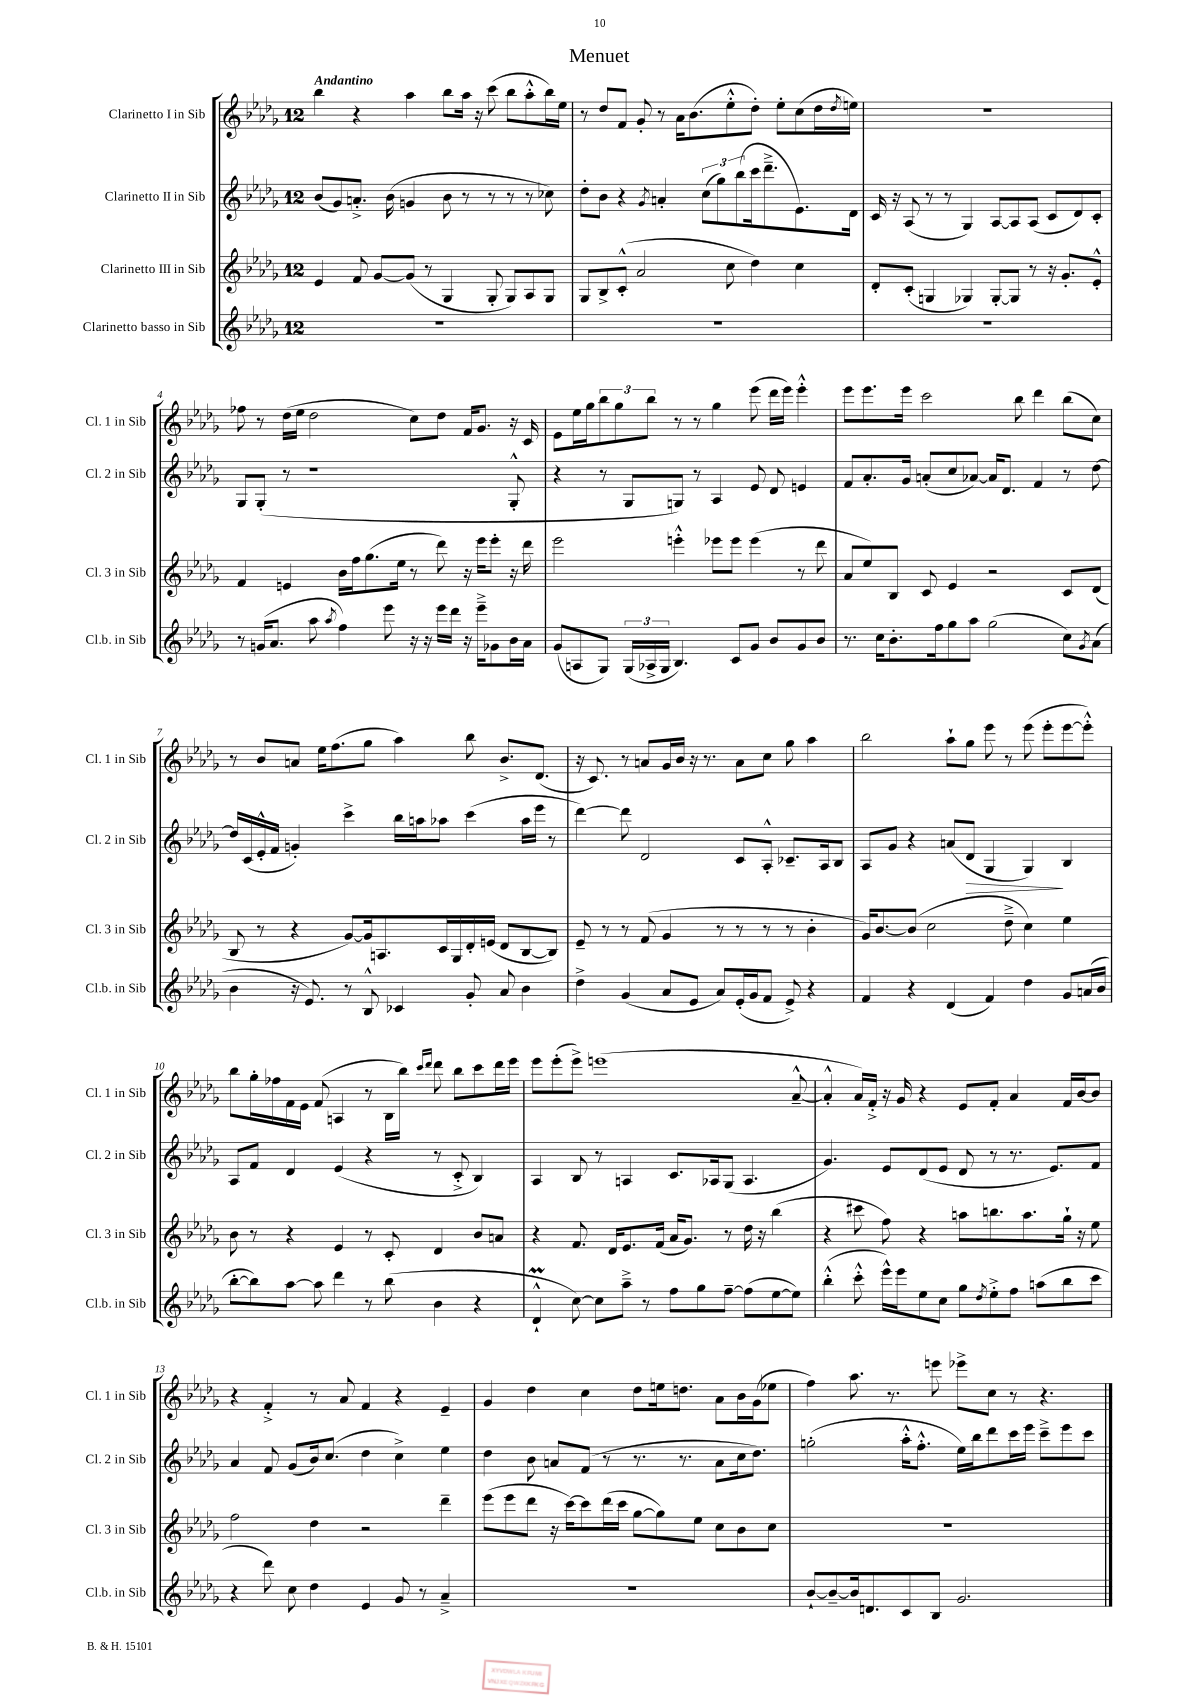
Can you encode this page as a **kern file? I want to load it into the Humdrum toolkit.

**kern	**kern	**kern	**kern
*staff4	*staff3	*staff2	*staff1
*clefG2	*clefG2	*clefG2	*clefG2
*k[b-e-a-d-g-]	*k[b-e-a-d-g-]	*k[b-e-a-d-g-]	*k[b-e-a-d-g-]
*M12/8	*M12/8	*M12/8	*M12/8
1.r	4e-/	(8b-/L	4bb-\
.	.	8g-/)	.
.	8f/	8.a'^/J	4r
.	[8g-/L	.	.
.	.	(16b-\	.
.	(8g-/]J	4g/	4aa-\
.	8r	.	.
.	4G-/	8b-\	8bb-\L
.	.	8r	16aa-\Jk
.	.	.	16r
.	8G-'/	8r	(8ccc\
.	8G-/L)	8r	8bb-\L
.	8A-/	8r	8aa-'^^\
.	8G-/J	8cc-\)	16bb-\L)
.	.	.	16ee-\JJ
=	=	=	=
1.r	8G-/L	8dd-'\L	8r
.	8B-^/	8b-\J	8dd-/L
.	(8c'^^/J	4r	8f/J
.	2a-/	.	8g-'/
.	.	8qg-/	.
.	.	4a'/	8r
.	.	.	16a-\LK
.	.	.	(8.b-\
.	.	(12cc\L	.
.	.	12gg-\)	.
.	8cc\	.	8ee-'^^\
.	.	(12bb-\	.
.	4dd-\)	16ccc\k	8dd-'\J)
.	.	8.ddd-~^\	.
.	.	.	8ee-'\L
.	4cc\	8.e-\)	(8cc\
.	.	.	16dd-\L
.	.	.	8qdd-/
.	.	16d-\Jk	16ee\JJ)
=	=	=	=
1.r	8d-'/L	16c/	1.r
.	.	16r	.
.	(8c'/J	(8A-/	.
.	4G/	8r	.
.	.	8r	.
.	4G-/)	4G-/)	.
.	[8G-'/L	[8A-/L	.
.	8G-/]J	8A-/]	.
.	8r	(8A-/J	.
.	16r	8c/L	.
.	8.g-'/L	.	.
.	.	8d-/)	.
.	8e-'^^/J	8c'/J	.
=	=	=	=
8r	4f/	8G-/L	8ff-\
(16g/LK	.	(8G-'/J	8r
8.a-/J	.	.	.
.	4e/	8r	(16dd-\LL
.	.	.	16ee-\JJ
8aa-\	.	1r	2dd-\
8qaa-/	.	.	.
4ff\)	16b-\LL	.	.
.	16ff\J	.	.
.	(8.gg-\	.	.
8eee-\	.	.	.
.	16ee-\Jk	.	.
16r	8r	.	8cc\L)
16r	.	.	.
16eee-\LL	8ddd-\)	.	8dd-\J
16ddd-\JJ	.	.	.
16r	16r	.	16f/LK
16eee-~^\LK	16eee-\LK	.	8.g-/J
8g-\	8eee-'\J	.	.
16b-\L	16r	8G-'^^/	16r
16a-\JJ	16ddd-\	.	16c/
=	=	=	=
(8g-/L	2eee-\	4r	8e-\L
8A/	.	.	16ee-\L
.	.	.	16gg-\J
8G-/J)	.	8r	12bb-\
.	.	.	12gg-\
(24G-/LL	.	8G-/L	.
24A-^/	.	.	12bb-\J
24G-/JJ	.	.	.
4.B-/)	4eee'^^\	8G/J)	8r
.	.	8r	8r
.	8eee-\L	4A-/	4gg-\
8c/L	8eee-\J	.	.
8g-/J	(4eee-\	8e-/	(8eee-\
8b-/L	.	8d-/	16ddd-\LL
.	.	.	16eee-\JJ)
8g-/	8r	4e/	4eee-'^^\
8b-/J	8ddd-\	.	.
=	=	=	=
8.r	8a-/L	8f/L	8eee-\L
.	8ee-/)	8.a-'/	8.eee-\
16cc\LK	.	.	.
8.b-'\	8B-/J	.	.
.	.	16g-/Jk	16eee-\Jk
.	8c/	(8a'/L	2ccc\
16ff\k	.	.	.
8gg-\	4e-/	8cc/	.
8aa-\J	.	[8a-/J)	.
(2gg-\	2r	16a-/]LK	.
.	.	8.d-/J	.
.	.	.	8bb-\
.	.	4f/	4ddd-\
8cc\L)	8c/L	8r	(8bb-\L
8qg-/	.	.	.
(8a-\J	(8d-/J	[8dd-\	8cc\J)
=	=	=	=
4b-\	8B-/	16dd-/]LL	8r
.	.	(16c/	.
.	8r	16e-'^^/	8b-/L
.	.	16f/JJ	.
16r	4r	4g'/)	8a/J
8.e-/)	.	.	.
.	.	.	16ee-\LK
.	.	.	(8.ff\
8r	[8g-/L)	4ccc^\	.
8B-^^/	16g-/]k	.	8gg-\J
.	8.A/	.	.
4c-/	.	16bb-\LL	4aa-\)
.	.	16aa\J	.
.	16c/L	8aa-\J	.
.	16G-/	.	.
8g-'/	16d-'/	(4ccc\	8bb-\
.	(16e/JJ	.	.
8a-/	8d-/L	.	8.b-^/L
4b-\	[8B-/	16aa-\LL	.
.	.	16eee-\JJ	(8.d-/J
.	8B-/]J)	8r	.
=	=	=	=
4dd-^\	8e-~/	[4ddd-\)	16r
.	.	.	8.c/)
.	8r	.	.
(4g-/	8r	8ddd-\]	8r
.	(8f/	2d-/	8a/L
8a-/L	4g-/	.	16g-/L
.	.	.	16b-/JJ
8e-/J	.	.	16r
.	.	.	8.r
8a-/L)	8r	.	.
(16e-'/L	8r	8c/L	8a\L
16g-/J	.	.	.
8f/J	8r	8A-'^^/J	8cc\J
8e-^/)	8r	8.c-~/L	8gg-\
4r	4b-'\	.	4aa-\
.	.	16A-/k	.
.	.	8B-/J	.
=	=	=	=
4f/	16g-/LK)	8A-/L	2bb-\
.	[8.b-/	.	.
.	.	8g-/J	.
4r	(8b-/]J	4r	.
.	2cc\	.	.
(4d-/	.	(8a/L	8aa-`\L
.	.	8d-/J	8gg-\J
4f/)	.	4G-/	8eee-\
.	8dd-~^\	.	8r
4dd-\	4cc\)	4G-/)	(8eee-\
.	.	.	8eee-'\L
8g-/L	4ee-\	4B-/	[8eee-\
(16a/L	.	.	8eee-'^^\]J)
16b-/JJ	.	.	.
=	=	=	=
[8bb-'\L	8b-\	8A-/L	8bb-\L
8bb-\])	8r	8f/J	16gg-'\L
.	.	.	16ff-\
[8aa-\J	4r	4d-/	16f\
.	.	.	16e-\JJ
8aa-\]	.	.	(8f/
4ddd-\	4e-/	(4e-/	4A/
8r	8r	4r	8r
(8bb-\	8c'/	.	16B-\LL
.	.	.	16bb-\JJ)
.	.	.	16qqccc/LL
.	.	.	16qqddd-/JJ
4b-\	4d-/	8r	8ddd-\
.	.	8c'^/	8bb-\L
4r	8b-/L	4B-/)	8ccc\
.	8a/J	.	16ddd-\L
.	.	.	16eee-\JJ
=	=	=	=
4d-`^^/	4r	4A-/	8eee-\L
.	.	.	(8eee-'\
[8cc\)	8.f/	8B-/	8eee-^\J)
8cc\]L	.	8r	(1eee
.	16d-/LK	.	.
8aa-~^\J	8.e-/	4A/	.
8r	.	.	.
.	(16f/Jk	.	.
8ff\L	16a-/LK	8.c/L	.
.	8.g-/J)	.	.
8gg-\	.	.	.
.	.	16A-/k	.
[8ff~\J	8r	(8G-/J	.
(8ff\]L	16dd-\	4.A-/	.
.	16r	.	.
[8ee-\	(4bb-\	.	.
8ee-\]J)	.	.	[8a-~^^/
=	=	=	=
(4bb-'^^\	4r	4.g-/)	4a-'^^/]
8ccc'^^\	8ccc#\	.	16a-/LL)
.	.	.	16f'^/JJ
16eee-^^\LL)	8ff\)	8e-/L	16r
16eee-\J	.	.	16g-/
8ee-\	4r	(8d-/	4r
8cc\J	.	8e-/J	.
8gg-\L	8aa\L	8d-/	8e-/L
8qdd-/	.	.	.
8ee-'^\	8.bb\	8r	8f'/J
8ff\J	.	8.r	4a-/
.	8.aa\	.	.
(8aa\L	.	.	.
.	.	8.e-/L)	.
8bb-\	16gg-`\Jk	.	16f/LL
.	16r	.	[16b-/J
8ccc\J	8ee-\	8f/J	8b-/]J
=	=	=	=
4r	2ff\	4a-/	4r
8ddd-\)	.	8f/	4f'^/
8cc\	.	(8g-/L	.
4dd-\	4dd-\	16b-/k)	8r
.	.	(8.cc/J	.
.	.	.	8a-/
4e-/	2r	4dd-\	4f/
8g-/	.	4cc^\)	4r
8r	.	.	.
4a-~^/	4ddd-~\	4ee-\	4e-~/
=	=	=	=
1.r	(8eee-\L	4dd-\	4g-/
.	8eee-\	.	.
.	8ddd-\J	8b-\	4dd-\
.	16r	8a/L	.
.	[16ccc\LK)	.	.
.	8ccc\]	(8f/J	4cc\
.	(16ddd-\L	8r	.
.	16ccc\JJ	.	.
.	[8gg-\L	8.r	8dd-\L
.	8gg-\])	.	16ee\k
.	.	8.r	8.dd\J
.	8ee-\J	.	.
.	8cc\L	8a\L	8a-\L
.	8b-\	16cc\k	16b-\L
.	.	8.dd-\J)	(16g-\J
.	8cc\J	.	8ee-\J
=	=	=	=
[8b-`/L	1.r	(2gg'\	4ff\)
8b-~/_	.	.	.
16b-/]k	.	.	8.aa-\
8.d/	.	.	.
.	.	.	8.r
8c/	.	16aa-'^^\LK	.
.	.	8.ff'^^\J	.
8B-/J	.	.	8eee\
2.g-/	.	16ee-\LL)	8eee-^\L
.	.	16bb-\J	.
.	.	8ddd-\	8cc\J
.	.	16ccc\L	8r
.	.	16eee-\JJ	.
.	.	8ccc~^\L	4.r
.	.	8eee-\	.
.	.	8ccc\J	.
==	==	==	==
*-	*-	*-	*-
